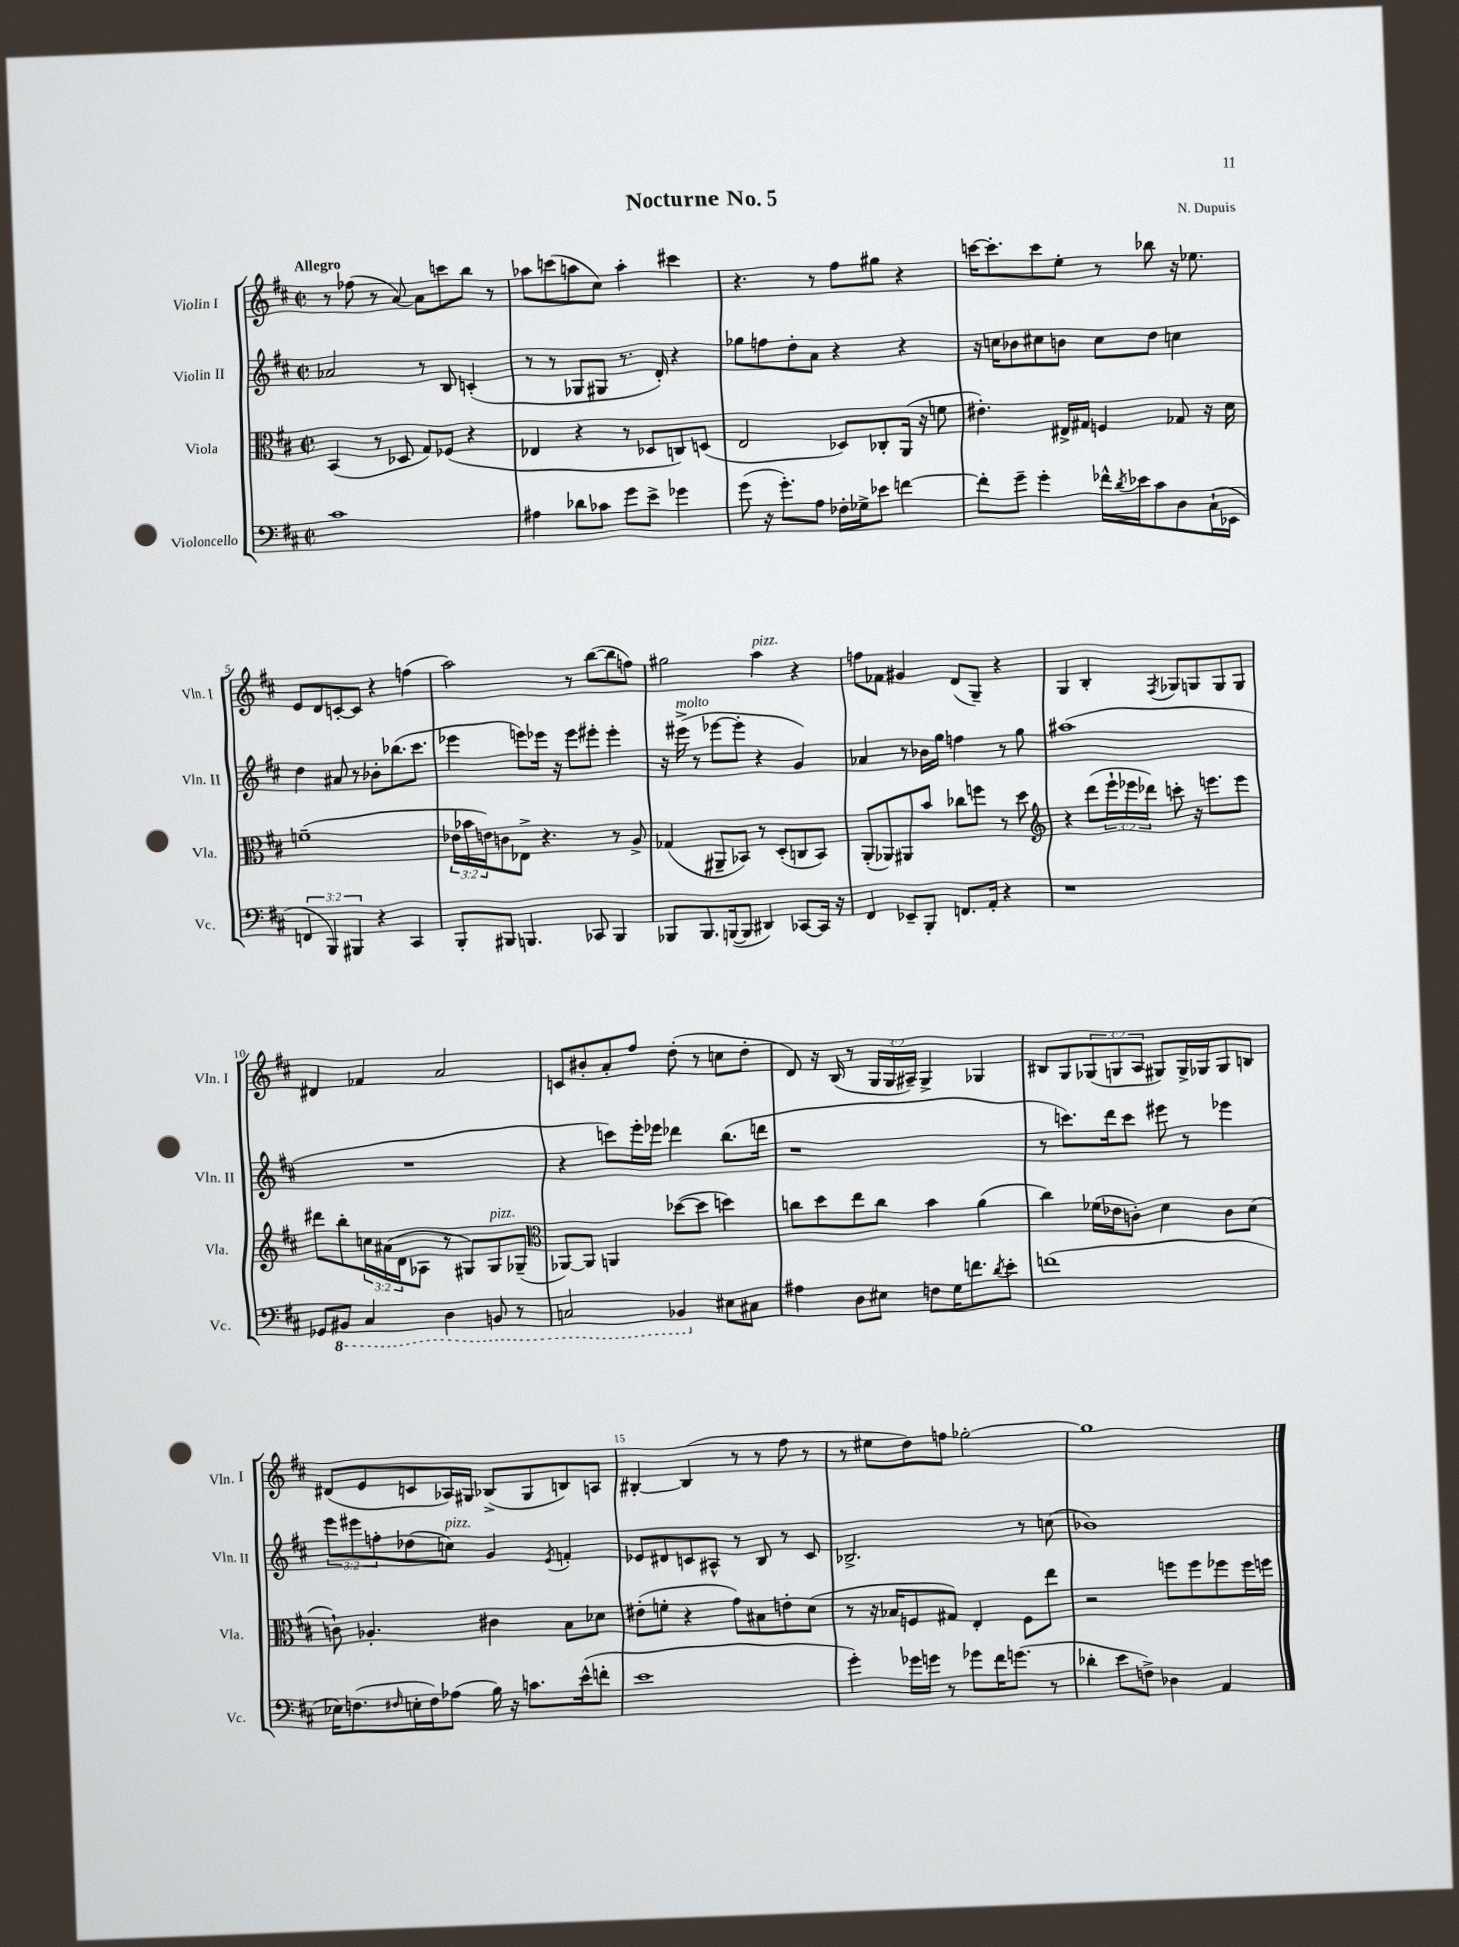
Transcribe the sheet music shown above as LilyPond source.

\header { title = "Nocturne No. 5" composer = "N. Dupuis" }
<<
\new StaffGroup <<
\new Staff = "s0" \with { instrumentName = "Violin I" shortInstrumentName = "Vln. I" } {
    \clef treble \key d \major \defaultTimeSignature \time 2/2 \override Staff.TupletNumber.text = #tuplet-number::calc-fraction-text \tempo "Allegro"
    r8 fes''8( r8 a'8~) a'8 c'''8 b''8 r8 |
    aes''8 c'''8( a''8 cis''8) a''4-. cis'''4 |
    r4. r8 fis''8 gis''8 r4 |
    c'''16~ c'''8.-. c'''8 e''8-. r8 bes''8 r16 ees''8. |
    e'8 d'8 c'8~-. c'8 r4 f''4( |
    a''2) r8 b''8~( b''8 f''8) |
    gis''2 a''4^\markup { \italic "pizz." } r4 |
    f''8 fes'8 gis'4 d'8( g8--) r4 |
    g4 b4-. \acciaccatura { fis8 } ges8 g8 g8 g8 |
    dis'4 fes'4 a'2 |
    c'8 bis'8-. a'8-. fis''8 d''8-.( r8 c''8 d''8-. |
    d'8) r16 b16( r8 \tuplet 3/2 { g16 g16 ais16--) } g4-> ges4 |
    bis8 g8 \tuplet 3/2 { ges8( g8 a8 } gis8) gis16-> ges16 ges8 b8 |
    dis'8( e'8 c'8 aes16) gis16 bes8->( gis8 b8) a8 |
    bis4~-. bis4( r8 r8 fis''8 r8 |
    r8 eis''8 d''8) f''8 ges''2~-. |
    ges''1 \bar "|." |
}
\new Staff = "s1" \with { instrumentName = "Violin II" shortInstrumentName = "Vln. II" } {
    \clef treble \key d \major \defaultTimeSignature \time 2/2 \override Staff.TupletNumber.text = #tuplet-number::calc-fraction-text
    aes'2 r8 b8 c'4-.( |
    r8 r8 ges8 gis8 r8. d'16-.) r4 |
    ges''8 f''8 d''8-. a'8 r4 r4 |
    r16 c''16 bes'8 cis''8 b'8 cis''8 d''8 c''4 |
    d''4 ais'8 r8 bes'8-. bes''8.( cis'''8. |
    ees'''4 e'''8) ees'''16 r16 ees'''8 eis'''8-. eis'''4-. |
    r16 eis'''16->^\markup { \italic "molto" }( r8 ees'''8~ ees'''8-. r4 g'4) |
    aes'4 r8 bes'16 g''16 f''4 r8 g''8 |
    ais''1( |
    R1 |
    r4 c'''8) e'''16-. ees'''16 des'''4 b''8.( d'''16 |
    r1 |
    r8 c'''8.) d'''16 c'''8 eis'''8 r8 ees'''4 |
    \tuplet 3/2 { e'''8 eis'''8 f''8-. } des''8( c''8^\markup { \italic "pizz." }) g'4 \acciaccatura { e'8 } f'4-. |
    ees'8 dis'8 c'8 ais8-^ r8 b8 r8 c'8 |
    bes2.-> r8 c''8( |
    bes'1) \bar "|." |
}
\new Staff = "s2" \with { instrumentName = "Viola" shortInstrumentName = "Vla." } {
    \clef alto \key d \major \defaultTimeSignature \time 2/2 \override Staff.TupletNumber.text = #tuplet-number::calc-fraction-text
    b,4( r8 des8 g8) fes8( r4 |
    ees4 r4 r8 des8 c8) d8( |
    e2 des8) ces8-. a,16( r16 f'8 |
    eis'4.-.) eis16-> gis16 f4 ges8 r16 d'16 |
    f'1--( |
    \tuplet 3/2 { ees'16 bes'16 e'16) } c'8 ees8-> r4. r8 a8-> |
    ges4( ais,8-- bes,8) r8 d8-.( c8 bes,8) |
    a,8-.( aes,8) ais,8 b'8 ces''8 f''8 r8 d''8 |
    \clef treble r4 d'''8( \tuplet 3/2 { e'''16-! ees'''16 des'''16) } c'''8-. r16 e'''8. e'''8 |
    dis'''8 b''8-. \tuplet 3/2 { c''16 ais'16( d'16 } aes8 r8 gis8) gis8^\markup { \italic "pizz." } ges8--( |
    \clef alto aes,8~) aes,8 a,4 des''8~( des''8 d''4) |
    c''8 d''8 e''8 c''8 b'4 a'4( |
    cis''4) fes'16( ees'16 c'8-.) d'4 c'8 d'8( |
    c'8-!) aes4.-. cis'4 b8 des'8 |
    eis'8-.( f'8-. r4 g'8) bis8 e'8-. d'8( |
    r8 r16 bes16 f8 gis8) e4-. f8 e''8 |
    r2 f''8 f''8 fes''8 fes''16 f''16 \bar "|." |
}
\new Staff = "s3" \with { instrumentName = "Violoncello" shortInstrumentName = "Vc." } {
    \clef bass \key d \major \defaultTimeSignature \time 2/2 \override Staff.TupletNumber.text = #tuplet-number::calc-fraction-text
    cis'1 |
    ais4 des'8 ces'8 g'8 e'8-> ges'4 |
    g'8( r16 g'8.-.) a8 fes16-. ges16-> ees'8 f'4~ |
    f'8-. g'8-- g'4-. fes'16-^ \acciaccatura { d'8 } ees'16 cis'8 d8 cis16-!( ees,16 |
    \tuplet 3/2 { f,4 b,,4) bis,,4 } r4 cis,4 |
    b,,8-. bis,,8 b,,4. ces,8 b,,4 |
    bes,,8 bes,,8. b,,16~( b,,8 dis,4) ces,8~ ces,16 r16 |
    fis,4 ees,8-- b,,8-. f,8. a,16-. r4 |
    r1 |
    ges,8 \ottava #-1 bis,,8 cis,4 d,4 b,,8 r8 |
    c,2 bes,,4 \ottava #0 eis8 cis!8 |
    ais4 d8 eis8 f8 g16 f'8. \acciaccatura { d'8 } e'8-. |
    f'1( |
    ees16) f8.( \grace { fis16 } e16-. fis16) aes8( b16) r16 c'8. e'16-^( f'8-. |
    e'1 |
    g'4-.) ges'16 g'16 r8 ges'8 fis'16 g'8.( r8 |
    des'4-. e'8 f8->) des4 a,4 \bar "|." |
}
>>
>>
\layout { \context { \Score \override BarNumber.break-visibility = ##(#f #t #t) barNumberVisibility = #(every-nth-bar-number-visible 5) } }
